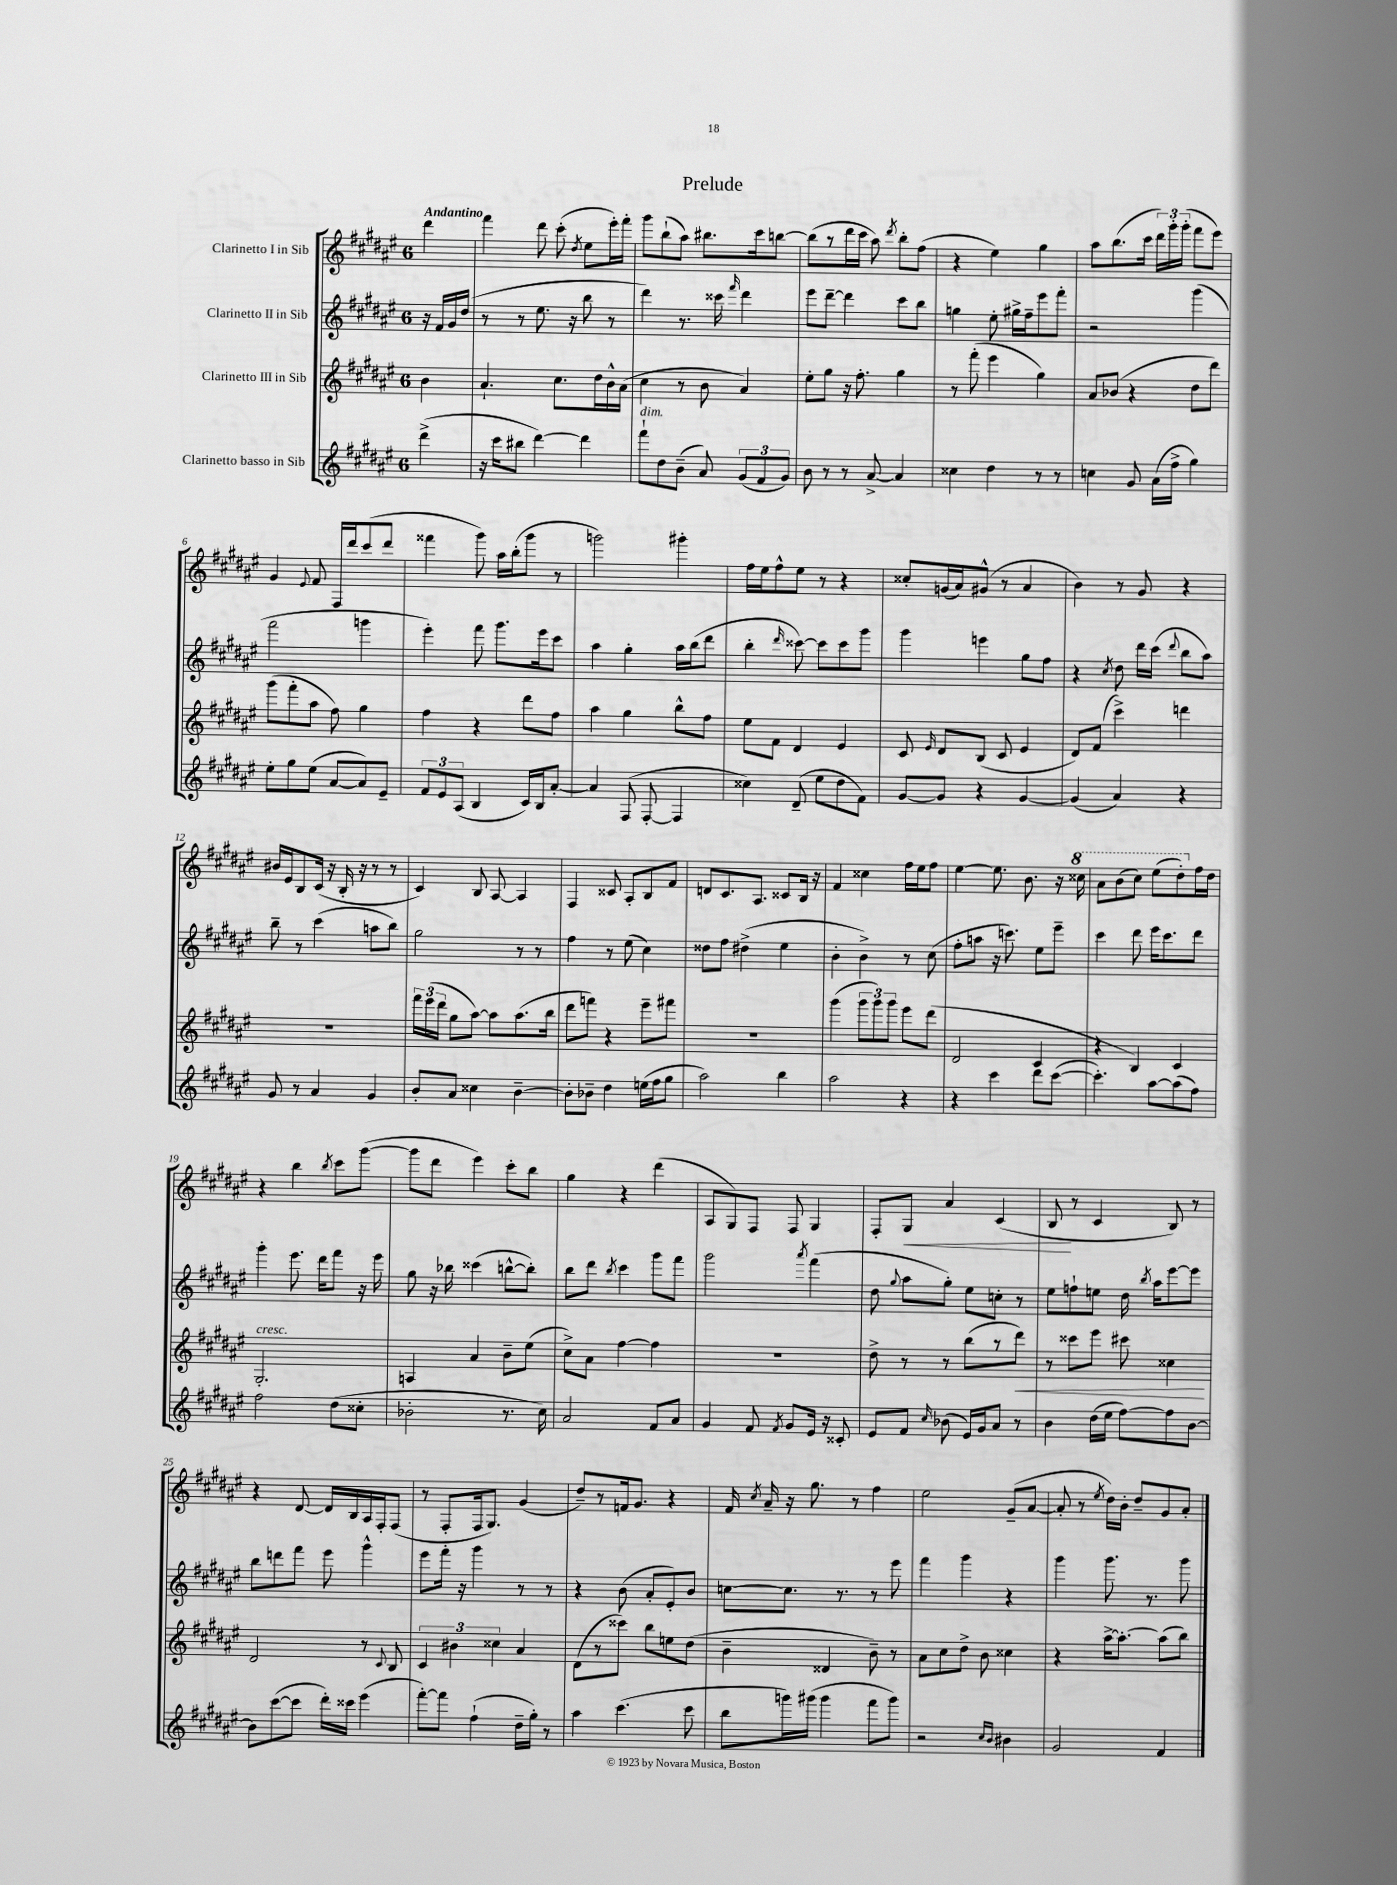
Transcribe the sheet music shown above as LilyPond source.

\header { title = "Prelude" }
<<
\new StaffGroup <<
\new Staff = "s0" \with { instrumentName = "Clarinetto I in Sib" } {
    \clef treble \key fis \major \once \override Staff.TimeSignature.style = #'single-digit \time 6/8 \partial 4 \tempo "Andantino"
    \autoBeamOff dis'''4 |
    fis'''4 dis'''8 cis'''8-.( \acciaccatura { dis''8 } eis''8[ eis'''16-.) fis'''16]-. |
    gis'''8[ b''8-!( ais''8]) bis''8.[ cis'''16 b''8]~ |
    b''8[( r8 dis'''16 cis'''16] ais''8) \acciaccatura { dis'''8 } b''8[-. fis''8]( |
    r4 eis''4) gis''4 |
    ais''8[ b''8.( cis'''16] \tuplet 3/2 { dis'''16[) gis'''16-. gis'''16]-.( } fis'''8[ eis'''8]) |
    gis'4 \appoggiatura { eis'8 } fis'8 fis16[ dis'''16 cis'''8( dis'''8] |
    fisis'''4 gis'''8) ais''16[ b''16-.( gis'''8] r8 |
    g'''2) gis'''4-. |
    fis''16[ eis''16 fis''8-^ eis''8] r8 r4 |
    cisis''8[-. g'16( ais'16) gis'8]-^( r8 ais'4 |
    b'4) r8 gis'8 r4 |
    bis'16[ eis'16 b8 cis'16]( r16 b16-. r16 r8 r8 |
    cis'4) b8 ais8~ ais4 |
    fis4 cisis'8 ais8[-. b8 fis'8] |
    d'8[ cis'8. ais8.] cisis'8[ b16] r16 |
    fis'4 cisis''4 fis''16[ eis''16 fis''8] |
    eis''4~ eis''8. b'8. r16 \ottava #1 cisis'''16 |
    ais''8[ b''8( cis'''8]) eis'''8[( dis'''8-.) \ottava #0 fis''16 dis''16] |
    r4 b''4 \acciaccatura { b''8 } cis'''8[ gis'''8]~( |
    gis'''8[ dis'''8] eis'''4) cis'''8[-. b''8] |
    gis''4 r4 dis'''4( |
    ais8[ gis8) fis8] fis8 gis4 |
    fis8[-. gis8]\< ais'4 cis'4( |
    b8\! r8 cis'4 b8) r8 |
    r4 dis'8~ dis'16[ b16 ais16 fis16-. fis8]( |
    r8 fis8[-. fis16 gis8.]) gis'4( |
    dis''8[--) r8 f'16 gis'8.] r4 |
    fis'16 \acciaccatura { cis''8 } ais'16-- r16 gis''8. r8 fis''4 |
    eis''2 gis'8[--( ais'8]~ |
    ais'8-. r8 \acciaccatura { eis''8 } dis''16[) b'16]-. dis''8[-- gis'8 ais'8]-. \bar "|." |
}
\new Staff = "s1" \with { instrumentName = "Clarinetto II in Sib" } {
    \clef treble \key fis \major \once \override Staff.TimeSignature.style = #'single-digit \time 6/8 \partial 4
    \autoBeamOff r16 fis'16[ gis'16 dis''16]( |
    r8 r8 eis''8. r16 b''8 r8 |
    dis'''4) r8. cisis'''16 \grace { fis'''16 } dis'''4 |
    eis'''8[ dis'''8]~-- dis'''4 cis'''8[ b''8] |
    g''4 eis''8-. gis''16[-> fis''16-- eis'''8 fis'''8]-. |
    r2 gis'''4( |
    fis'''2 g'''4 |
    eis'''4-.) fis'''8 gis'''8.[ eis'''16 cis'''8] |
    ais''4 gis''4-. ais''16[ b''16( dis'''8] |
    b''4-. \grace { dis'''16 } cisis'''8~) cisis'''8[ cisis'''8 gis'''8] |
    gis'''4 e'''4 gis''8[ fis''8] |
    r4 \acciaccatura { cis''8 } dis''8 dis'''16[ cis'''16]( \appoggiatura { dis'''8 } b''8[ ais''8]) |
    b''8-- r8 cis'''4( a''8[ b''8]) |
    gis''2 r8 r8 |
    fis''4 r8 eis''8( cis''4) |
    disis''8[ fis''8] dis''4->( eis''4 |
    b'4-. b'4->) r8 cis''8( |
    fis''8[-. a''8] r16 c'''8.) eis''8[ eis'''8]-- |
    cis'''4 dis'''8 eis'''16[ cis'''8. dis'''8] |
    gis'''4-. eis'''8. dis'''16[ fis'''8] r16 eis'''16 |
    gis''8 r16 bes''16 cisis'''4( b''8[~-^ b''8]-.) |
    b''8[ dis'''8] \acciaccatura { b''8 } cis'''4 gis'''8[ fis'''8] |
    gis'''2 \acciaccatura { ais'''8 } fis'''4( |
    dis''8 \appoggiatura { gis''8 } ais''8[ gis''8]-.) eis''8[ c''8]-. r8 |
    eis''8[ f''8-! e''8] dis''16 \acciaccatura { b''8 } ais''16[ eis'''8~ eis'''8] |
    b''8[ d'''8 fis'''8] eis'''8 gis'''4-^ |
    eis'''8[ fis'''16]-. r16 gis'''4 r8 r8 |
    r4 b'8( ais'8[-. eis'8-.) b'8] |
    c''8[~ c''8.] r8. r8 eis'''8 |
    fis'''4 gis'''4 r4 |
    gis'''4 gis'''8. r8. gis'''8 \bar "|." |
}
\new Staff = "s2" \with { instrumentName = "Clarinetto III in Sib" } {
    \clef treble \key fis \major \once \override Staff.TimeSignature.style = #'single-digit \time 6/8 \partial 4
    \autoBeamOff b'4 |
    ais'4.-! cis''8.[ dis''16 b'16-^ ais'16]( |
    cis''4 r8 b'8 ais'4) |
    eis''8[-. gis''8] r16 fis''8.-. gis''4 |
    r8 fis'''8-.( eis'''4 gis''4) |
    ais'8[ bes'8]( r4 dis''8[ dis'''8]) |
    gis'''8[( fis'''8-. ais''8] fis''8) gis''4 |
    fis''4 r4 dis'''8[ fis''8] |
    ais''4 gis''4 b''8[-^ fis''8] |
    eis''8[ fis'8] dis'4 eis'4 |
    cis'8 \grace { eis'16 } dis'8[ b8]( cis'8 eis'4 |
    dis'8[) fis'8]( cis'''4->) d'''4 |
    r2. |
    \tuplet 3/2 { fis'''16[ eis'''16( dis'''16] } gis''8[ ais''8]~) ais''8[ ais''8.( b''16] |
    dis'''8[ f'''8]) r4 eis'''8[-- fis'''8] |
    R2. |
    gis'''4( \tuplet 3/2 { gis'''8[ gis'''8) gis'''8] } eis'''8[ dis'''8]( |
    dis'2 cis'4 |
    r4 b4) cis'4 |
    gis2.-.^\markup { \italic "cresc." } |
    a4 ais'4 b'8[-- eis''8]( |
    cis''8[->) ais'8] fis''4~ fis''4 |
    R2. |
    dis''8-> r8 r8 b''8[( r8 dis'''8]\<) |
    r8 cisis'''8[ eis'''8] cis'''8 cisis''4\! |
    dis'2 r8 \appoggiatura { cis'8 } b8 |
    \tuplet 3/2 { cis'4 bis'4 cisis''4 } ais'4 |
    dis'8[( r8 cisis'''8]) b''8[ e''8 dis''8]( |
    b'4-- disis'4 b'8--) r8 |
    ais'8[ cis''8 dis''8]-> b'8 cisis''4 |
    r4 ais''16[~-> ais''8.]~-. ais''8[( b''8]) \bar "|." |
}
\new Staff = "s3" \with { instrumentName = "Clarinetto basso in Sib" } {
    \clef treble \key fis \major \once \override Staff.TimeSignature.style = #'single-digit \time 6/8 \partial 4
    \autoBeamOff dis'''4->( |
    r16 cis'''16[ bis''8] dis'''4~) dis'''4 |
    fis'''8[-!^\markup { \italic "dim." } dis''8 b'8]--( ais'8) \tuplet 3/2 { gis'8[( fis'8 gis'8]) } |
    b'8 r8 r8 ais'8~-> ais'4 |
    cisis''4 dis''4 r8 r8 |
    c''4 gis'8 ais'16[( fis''16]-> gis''4) |
    eis''8[-. gis''8 eis''8]( ais'8[~ ais'8) eis'8]-- |
    \tuplet 3/2 { fis'8[ eis'8 ais8]( } b4 cis'16[) b16 ais'8]~-. |
    ais'4 fis8( fis8~-. fis4 |
    cisis''4) dis'8--( eis''8[ dis''8 fis'8]) |
    gis'8[~ gis'8] r4 gis'4~ |
    gis'4( ais'4) r4 |
    gis'8 r8 ais'4 gis'4 |
    b'8[-. ais'8] cisis''4 b'4~-- |
    b'8[-. bes'8]-- dis''4 e''16[( fis''16 gis''8] |
    ais''2) b''4 |
    ais''2 r4 |
    r4 cis'''4 dis'''8[ cis'''8]~( |
    cis'''4.-.) ais''8[~ ais''8( fis''8]) |
    fis''2 dis''8[( cisis''8]-. |
    bes'2-. r8. cis''16) |
    ais'2 fis'8[ ais'8] |
    gis'4 fis'8 \acciaccatura { fis'8 } gis'8[ eis'16] r16 cisis'8-. |
    eis'8[ fis'8] \grace { cis''16 } bes'8( eis'16[) gis'16 ais'8] r8 |
    b'4 dis''16[( eis''16] fis''8[~) fis''8 b'8]~ |
    b'8[ cis'''8~( cis'''8] dis'''16[-.) cisis'''16] eis'''4( |
    fis'''8[~-.) fis'''8] fis''4-!( dis''16[-- gis''16]-.) r8 |
    ais''4 cis'''4.( cis'''8 |
    b''8[ g'''16) gis'''16]( gis'''4 fis'''8[ gis'''8]) |
    r2 \grace { cis''16[ b'16] } bis'4 |
    gis'2 fis'4 \bar "|." |
}
>>
>>
